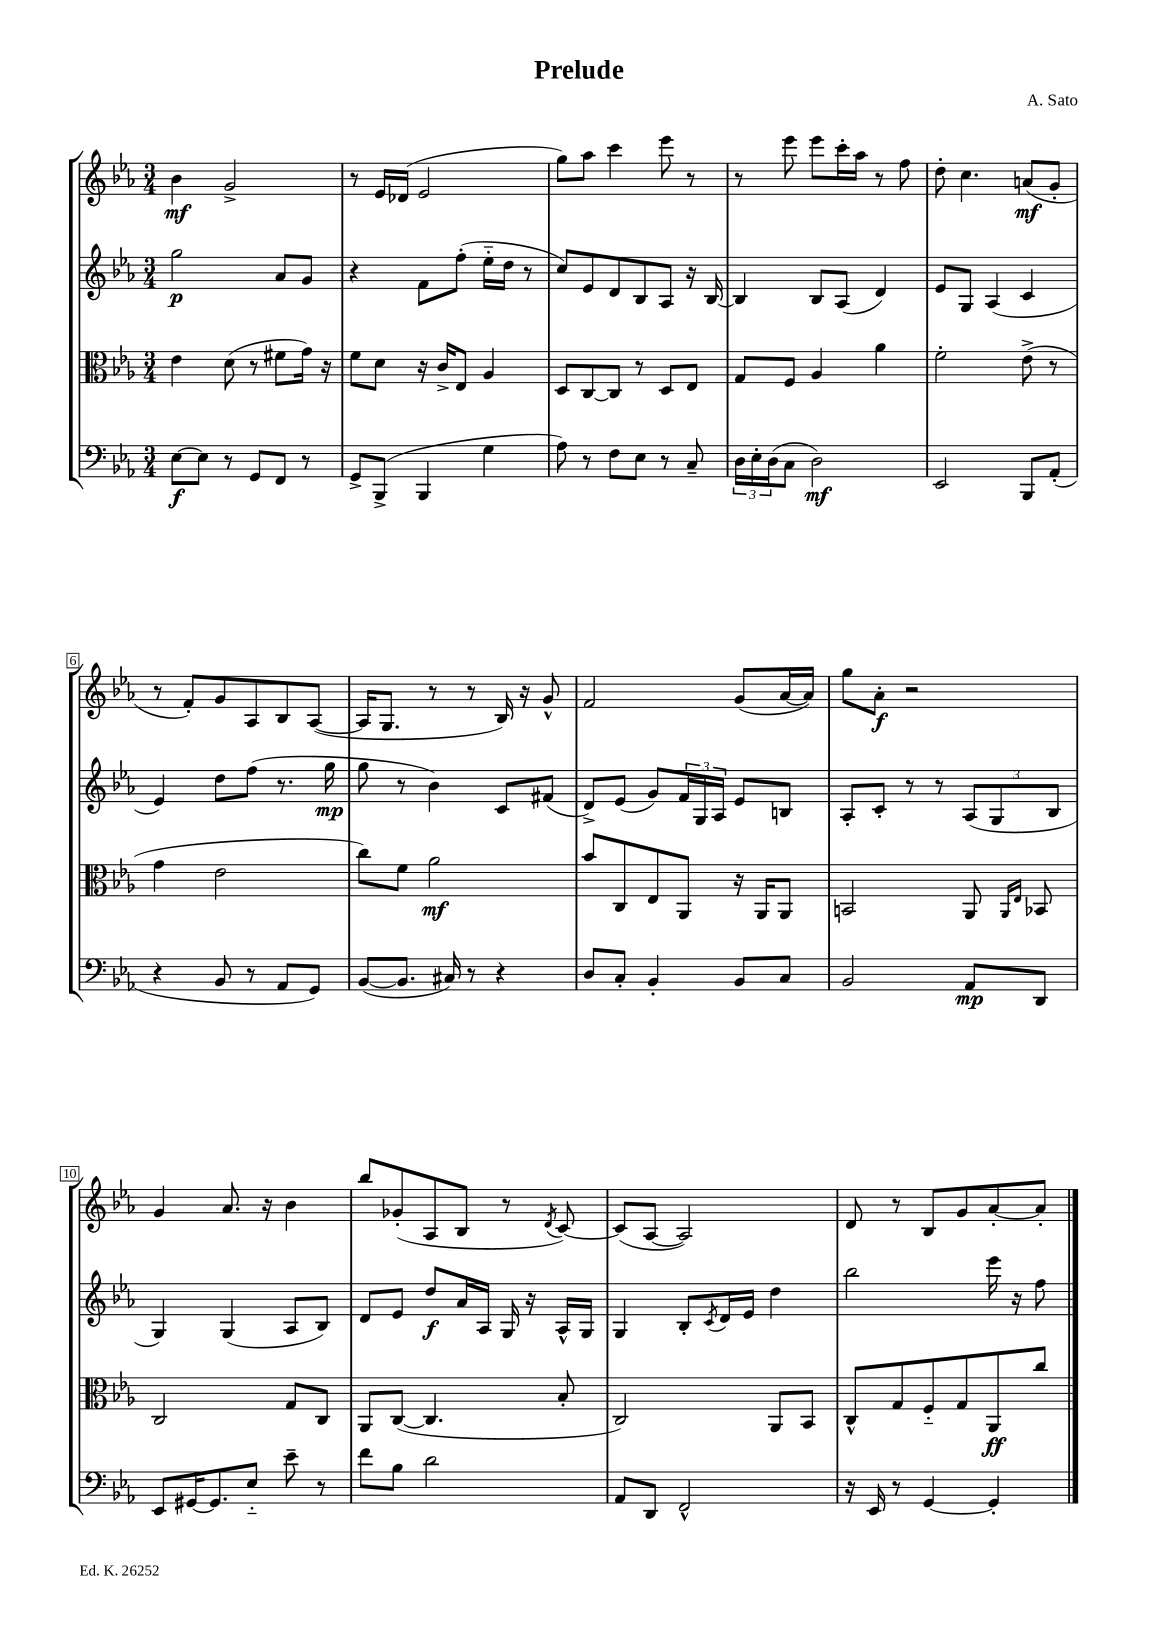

**kern	**kern	**kern	**kern
*staff4	*staff3	*staff2	*staff1
*clefF4	*clefC3	*clefG2	*clefG2
*k[b-e-a-]	*k[b-e-a-]	*k[b-e-a-]	*k[b-e-a-]
*M3/4	*M3/4	*M3/4	*M3/4
[8E-\L	4e-\	2gg\	4b-\
8E-\]J	.	.	.
8r	(8d\	.	2g^/
8GG/L	8r	.	.
8FF/J	8f#\L	8a-/L	.
8r	16g\Jk)	8g/J	.
.	16r	.	.
=	=	=	=
8GG^/L	8f\L	4r	8r
(8BBB-^/J	8d\J	.	16e-/LL
.	.	.	(16d-/JJ
4BBB-/	16r	8f\L	2e-/
.	16c^/LK	.	.
.	8E-/J	(8ff'\J	.
4G\	4A-/	16ee-'~\LL	.
.	.	16dd\JJ	.
.	.	8r	.
=	=	=	=
8A-\)	8D/L	8cc/L)	8gg\L)
8r	[8C/	8e-/	8aa-\J
8F\L	8C/]J	8d/	4ccc\
8E-\J	8r	8B-/	.
8r	8D/L	8A-/J	8eee-\
8C~/	8E-/J	16r	8r
.	.	[16B-/	.
=	=	=	=
24D\LL	8G/L	4B-/]	8r
24E-'\	.	.	.
(24D\J	.	.	.
8C\J	8F/J	.	8eee-\
2D\)	4A-/	8B-/L	8eee-\L
.	.	(8A-/J	16ccc'\L
.	.	.	16aa-\JJ
.	4a-\	4d/)	8r
.	.	.	8ff\
=	=	=	=
2EE-/	2f'\	8e-/L	8dd'\
.	.	8G/J	4.cc\
.	.	(4A-/	.
8BBB-/L	(8e-^\	4c/	(8a/L
(8AA-'/J	8r	.	8g'/J
=	=	=	=
4r	4g\	4e-/)	8r
.	.	.	8f'/L)
8BB-/	2e-\	8dd\L	8g/
8r	.	(8ff\J	8A-/
8AA-/L	.	8.r	8B-/
8GG/J)	.	.	([8A-/J
.	.	16gg\	.
=	=	=	=
([8BB-/L	8cc\L)	8gg\	16A-/]LK
.	.	.	8.G/J
8.BB-/]J	8f\J	8r	.
.	2a-\	4b-\)	8r
16C#/)	.	.	.
8r	.	.	8r
4r	.	8c/L	16B-/)
.	.	.	16r
.	.	(8f#/J	8g^^/
=	=	=	=
8D/L	8b-/L	8d^/L)	2f/
8C'/J	8C/	(8e-/J	.
4BB-'/	8E-/	8g/L)	.
.	8AA-/J	24f/L	.
.	.	24G/	.
.	.	24A-/JJ	.
8BB-/L	16r	8e-/L	(8g/L
.	16AA-/LK	.	.
8C/J	8AA-/J	8B/J	[16a-/L
.	.	.	16a-/]JJ)
=	=	=	=
2BB-/	2BB/	8A-'/L	8gg\L
.	.	8c'/J	8a-'\J
.	.	8r	2r
.	.	8r	.
8AA-/L	8AA-/	(12A-/L	.
.	.	12G/	.
.	16qqAA-/LL	.	.
.	16qqE-/JJ	.	.
8DD/J	8BB-/	.	.
.	.	12B-/J	.
=	=	=	=
8EE-/L	2C/	4G/)	4g/
[16GG#/K	.	.	.
8.GG#/]	.	.	.
.	.	(4G/	8.a-/
8E-'~/J	.	.	.
.	.	.	16r
8e-~\	8G/L	8A-/L	4b-\
8r	8C/J	8B-/J)	.
=	=	=	=
8f\L	8AA-/L	8d/L	8bb-/L
8B-\J	([8C/J	8e-/J	(8g-'/
2d\	4.C/]	8dd/L	8A-/
.	.	16a-/L	8B-/J
.	.	16A-/JJ	.
.	.	16G/	8r
.	.	16r	.
.	.	.	8qd/
.	8B-'/	16A-^^/LL	[8c/)
.	.	16G/JJ	.
=	=	=	=
8AA-/L	2C/)	4G/	(8c/]L
8DD/J	.	.	[8A-/J
2FF^^/	.	8B-'/L	2A-/])
.	.	8qc/	.
.	.	16d/L	.
.	.	16e-/JJ	.
.	8AA-/L	4dd\	.
.	8BB-/J	.	.
=	=	=	=
16r	8C^^/L	2bb-\	8d/
16EE-/	.	.	.
8r	8G/	.	8r
[4GG/	8F'~/	.	8B-/L
.	8G/	.	8g/
4GG'/]	8AA-/	16eee-\	[8a-'/
.	.	16r	.
.	8cc/J	8ff\	8a-'/]J
==	==	==	==
*-	*-	*-	*-
